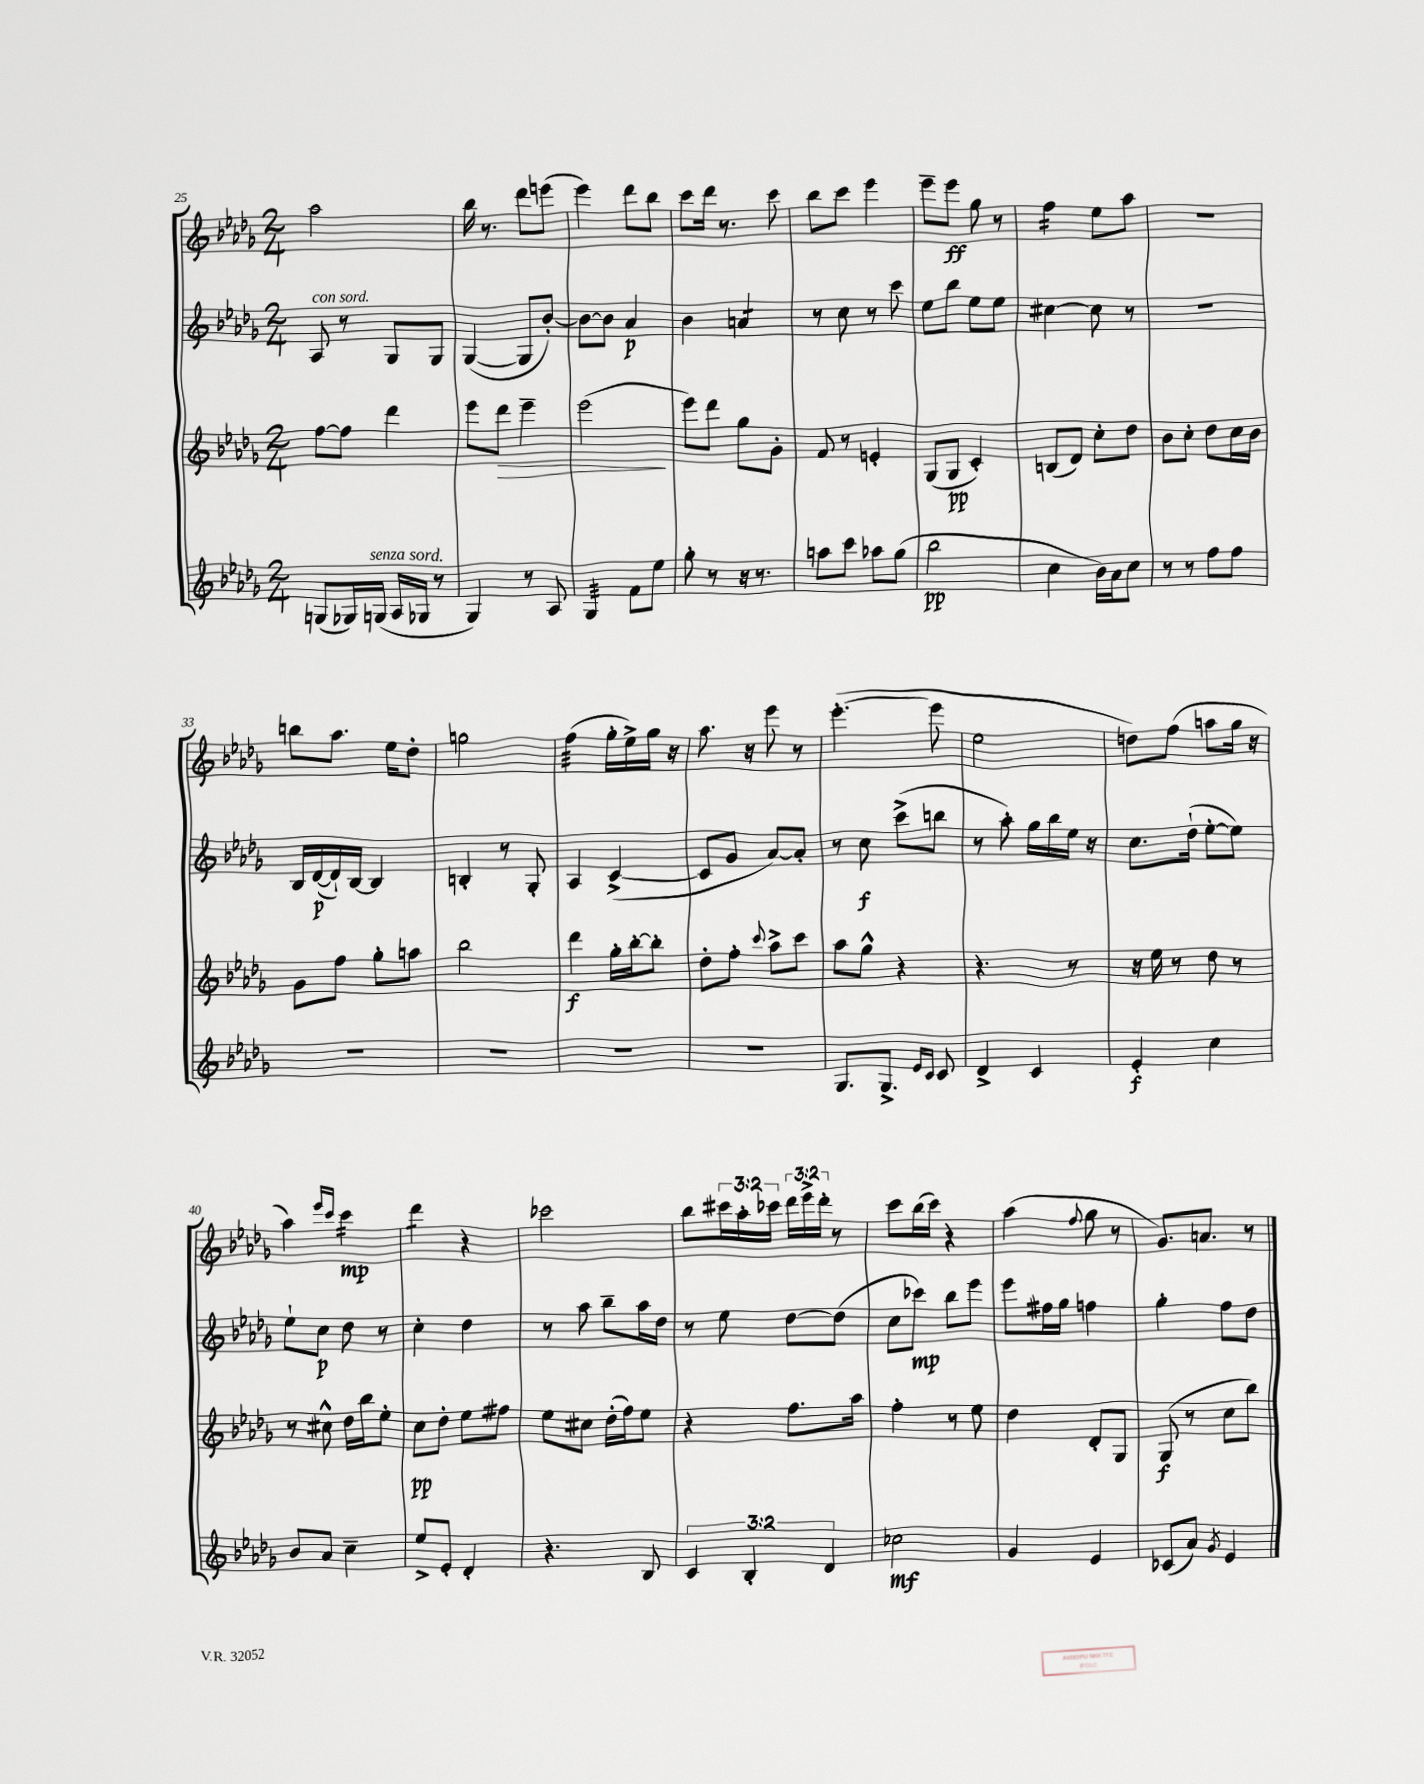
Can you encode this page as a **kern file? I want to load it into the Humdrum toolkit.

**kern	**kern	**kern	**kern
*staff4	*staff3	*staff2	*staff1
*clefG2	*clefG2	*clefG2	*clefG2
*k[b-e-a-d-g-]	*k[b-e-a-d-g-]	*k[b-e-a-d-g-]	*k[b-e-a-d-g-]
*M2/4	*M2/4	*M2/4	*M2/4
(8G/L	[8ff\L	8A-/	2aa-\
16G-/L)	8ff\]J	8r	.
(16G/JJ	.	.	.
16A-/LL	4ddd-\	8G-/L	.
16G-/JJ	.	.	.
8r	.	8G-/J	.
=	=	=	=
4G-/)	8eee-\L	([4G-/	16bb-\
.	.	.	8.r
.	8ddd-\J	.	.
8r	4eee-~\	8G-/]L	8ddd-\L
8A-/	.	[8b-'/J)	(8eee\J
=	=	=	=
4G-/	(2eee-\	8b-\_L	4eee-\)
.	.	8b-\]J	.
8f\L	.	4a-/	8ddd-\L
8ee-\J	.	.	8bb-\J
=	=	=	=
8gg-'\	8eee-\L)	4b-\	8ccc\L
8r	8ddd-\J	.	16ddd-\Jk
.	.	.	8.r
16r	8gg-\L	4a/	.
8.r	.	.	.
.	8g-'\J	.	8ccc\
=	=	=	=
8aa\L	8f/	8r	8bb-\L
8ccc\J	8r	8cc\	8ccc\J
8aa-\L	4e'/	8r	4eee-\
(8gg-\J	.	8ccc\	.
=	=	=	=
2bb-\	(8G-/L	8ee-\L	8eee-~\L
.	8G-/J	8bb-\J	8eee-\J
.	4c'/)	8ee-\L	8gg-\
.	.	8ee-\J	8r
=	=	=	=
4cc\	(8B/L	[4cc#\	4ff\
.	8d-/J)	.	.
16b-\LL)	8cc'\L	8cc#\]	8ee-\L
16a-\J	.	.	.
8cc\J	8dd-\J	8r	8aa-\J
=	=	=	=
8r	8b-\L	2r	2r
8r	8cc'\J	.	.
8ff\L	8dd-\L	.	.
8ff\J	16cc\L	.	.
.	16b-\JJ	.	.
=	=	=	=
2r	8g-\L	16B-/LL	8bb\L
.	.	([16d-/	.
.	8ff\J	16d-`/])	8.aa-\J
.	.	[16B-/JJ	.
.	8gg-'\L	4B-/]	.
.	.	.	16ee-\LK
.	8aa\J	.	8dd-'\J
=	=	=	=
2r	2bb-\	4B'/	2gg\
.	.	8r	.
.	.	8G-'/	.
=	=	=	=
2r	4ddd-\	4A-/	(4ff\
.	16gg-'\LL	([4c^/	16gg-'\LL
.	[16bb-'\J	.	16ee-^\)
.	8bb-'\]J	.	16gg-\JJ
.	.	.	16r
=	=	=	=
2r	8dd-'\L	8c/]L	8.aa-\
.	8ff'\J	8g-/J	.
.	.	.	16r
.	8qqccc/	.	.
.	8aa-^\L	[8a-/L)	8eee-\
.	8ccc\J	8a-'/]J	8r
=	=	=	=
8.G-/L	8aa-\L	8r	([4.eee-'\
.	8gg-^^\J	8cc\	.
8.G-^/J	.	.	.
.	4r	(8ccc^\L	.
16qqe-/LL	.	.	.
16qqc/JJ	.	.	.
8c/	.	8bb\J	8eee-\]
=	=	=	=
4d-^/	4.r	8r	2ee-\
.	.	8aa-'\)	.
4c/	.	16gg-\LL	.
.	.	16bb-\	.
.	8r	16ee-\JJ	.
.	.	16r	.
=	=	=	=
4e-'/	16r	8.cc\L	8dd\L)
.	16ee-\	.	.
.	8r	.	(8ff\J
.	.	(16dd-`\Jk	.
4cc\	8dd-\	[8ee-'\L	8aa\L
.	8r	8ee-\]J)	16gg-\Jk
.	.	.	16r
=	=	=	=
8b-/L	8r	8ee-`\L	4aa-\)
8a-/J	8cc#^^\	8cc\J	.
.	.	.	16qqeee-/LL
.	.	.	16qqccc/JJ
4cc~\	16dd-\LL	8dd-\	4ccc\
.	16bb-\J	.	.
.	8ee-'\J	8r	.
=	=	=	=
8ee-^/L	8cc\L	4cc'\	4ddd-\
8e-'/J	8dd-'\J	.	.
4d-'/	8ee-\L	4dd-\	4r
.	8ff#\J	.	.
=	=	=	=
4.r	8ee-\L	8r	2ccc-\
.	8cc#\J	8aa-\	.
.	(16dd-'\LL	8bb-~\L	.
.	16ff\J)	.	.
8B-/	8ee-\J	16aa-\L	.
.	.	16dd-\JJ	.
=	=	=	=
6c/	4r	8r	8bb-\L
.	.	8ee-\	24ccc#\L
6B-'/	.	.	24aa-'\
.	.	.	24ccc-\JJ
.	8.ff\L	[8dd-\L	24ddd-\LL
.	.	.	24eee-^\
6d-/	.	.	24ddd-'\JJ
.	.	(8dd-\]J	8r
.	16aa-\Jk	.	.
=	=	=	=
2cc-\	4ff'\	8cc\L	8ccc\L
.	.	8ccc-\J)	(16bb-\L
.	.	.	16ccc\JJ)
.	8r	8bb-\L	4r
.	8ee-\	8eee-\J	.
=	=	=	=
4g-/	4dd-\	8eee-\L	(4aa-\
.	.	16ff#\L	.
.	.	16gg-\JJ	.
.	.	.	8qqff/
4e-/	8d-'/L	4ff\	8gg-\
.	8G-/J	.	8r
=	=	=	=
(8c-/L	(8G-/	4gg-'\	8.g-/L)
8a-/J)	8r	.	.
.	.	.	8.a/J
8qg-/	.	.	.
4e-/	8cc\L	8ff\L	.
.	8bb-\J)	8dd-\J	8r
==	==	==	==
*-	*-	*-	*-
